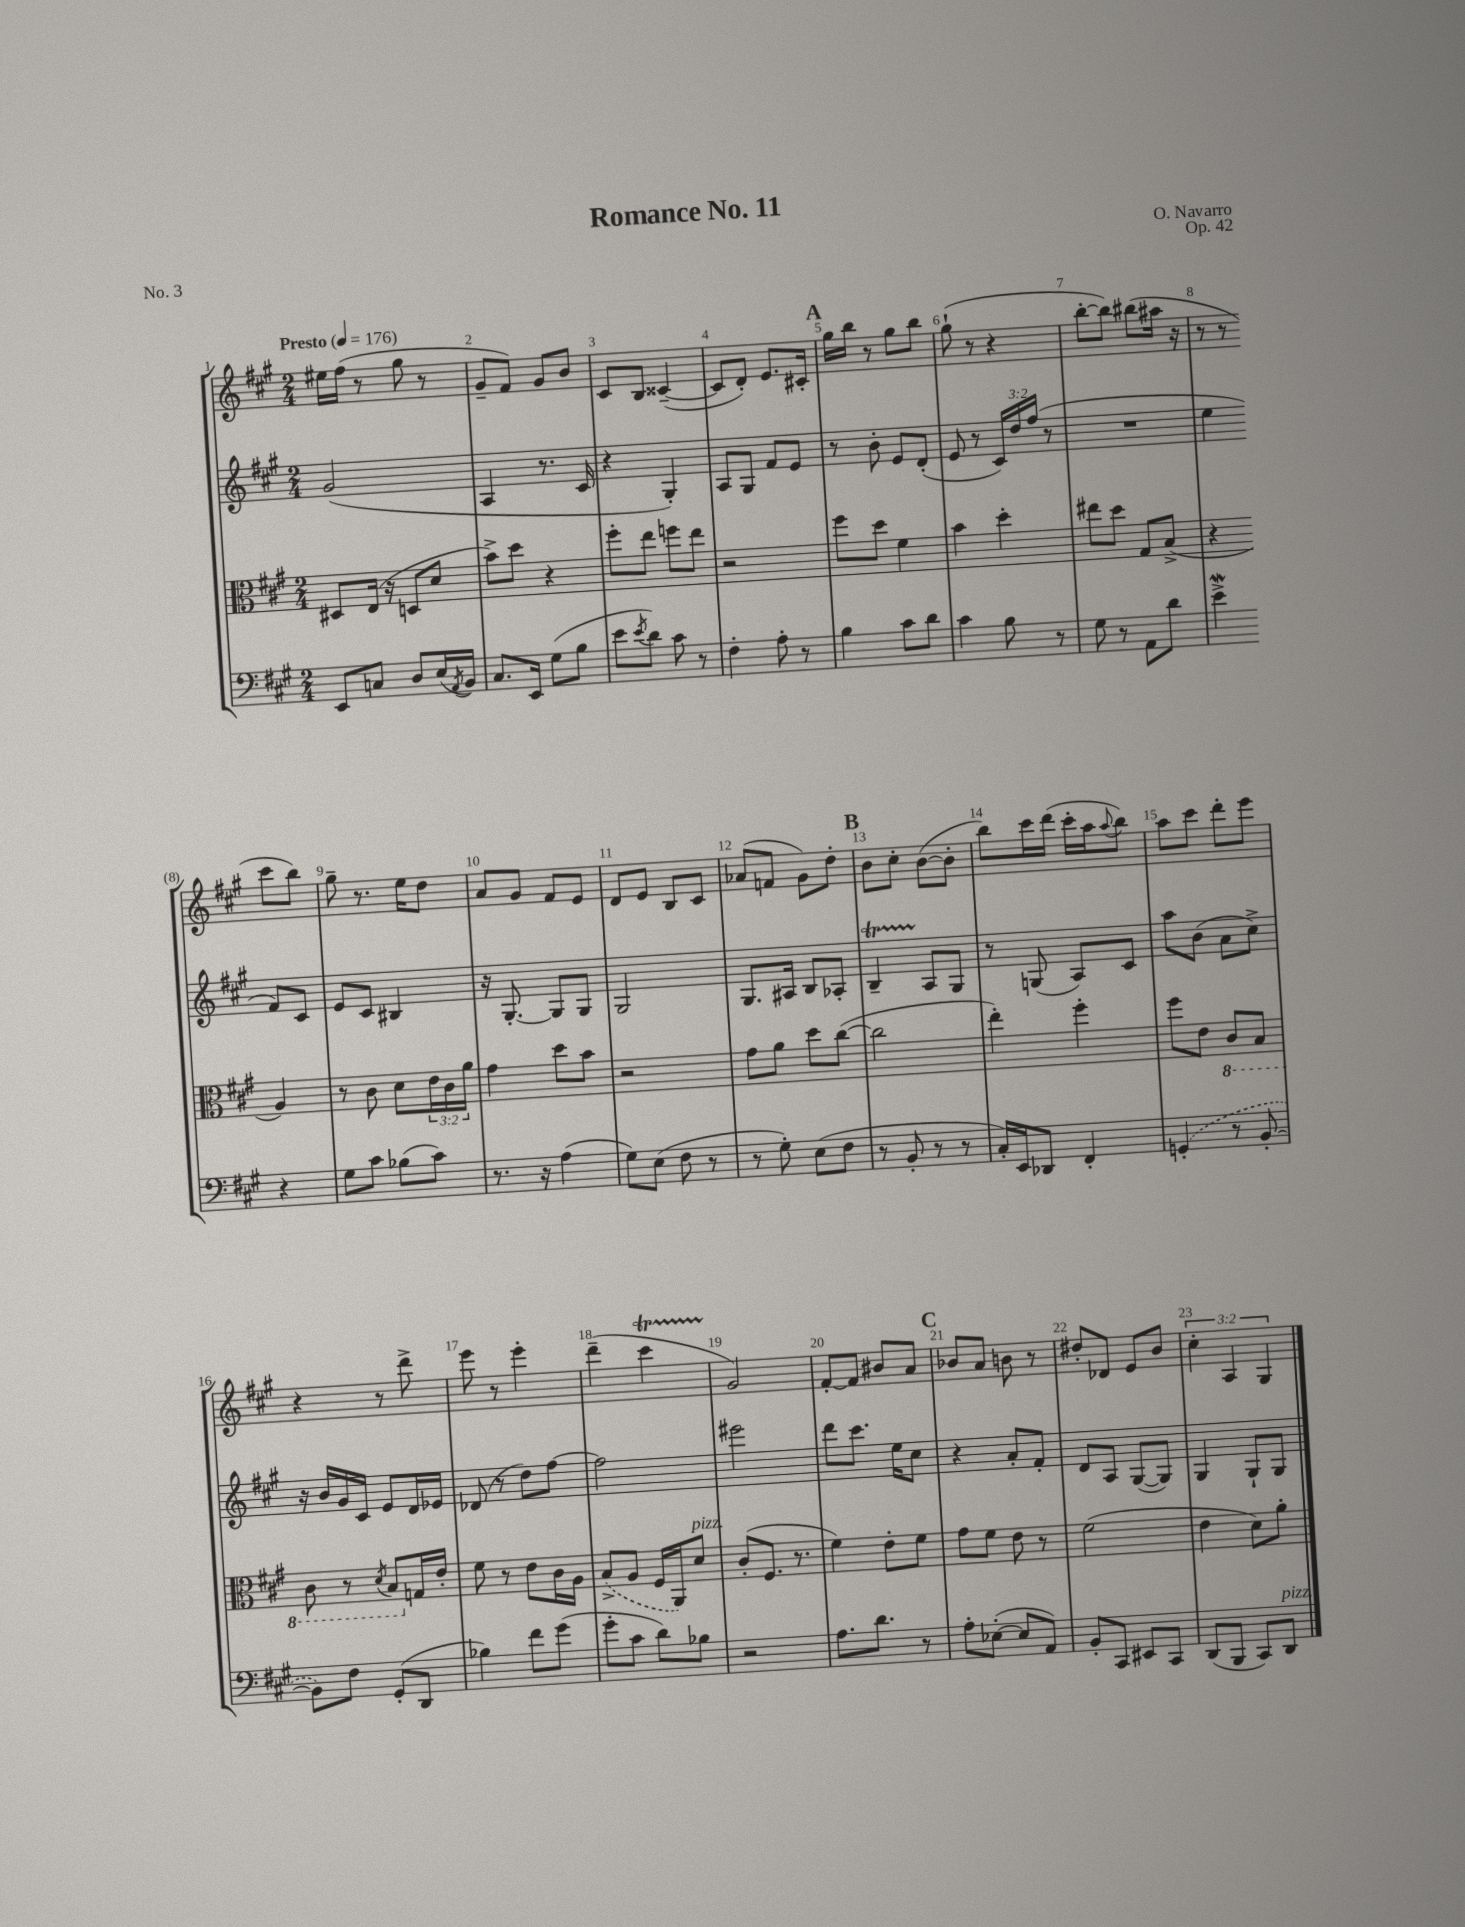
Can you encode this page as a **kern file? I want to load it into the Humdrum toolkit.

**kern	**kern	**kern	**kern
*part4	*part3	*part2	*part1
*staff4	*staff3	*staff2	*staff1
*clefF4	*clefC3	*clefG2	*clefG2
*k[f#c#g#]	*k[f#c#g#]	*k[f#c#g#]	*k[f#c#g#]
*M2/4	*M2/4	*M2/4	*M2/4
*MM176	*MM176	*MM176	*MM176
=1	=1	=1	=1
!	!	!	!LO:TX:a:B:t=Presto
8EE/L	8D#X/L	(2g#/	16ee#X\LL
.	.	.	(16ff#\JJ
8Cn/J	(16E/Jk	.	8r
.	16r	.	.
8D/L	8Dn/L	.	8gg#\
(16E/L	8d/J	.	8r
8qAA/	.	.	.
16BB/JJ)	.	.	.
=2	=2	=2	=2
8.C#/L	8b^\L)	4A/	8g#~/L
.	8dd\J	.	8f#/J)
16EE/Jk	.	.	.
(8G#\L	4r	8.r	8g#/L
8B\J	.	.	8b/J
.	.	16c#/	.
=3	=3	=3	=3
8e\L	8ff#'\L	4r	8c#/L
8qe/	.	.	.
8d\J)	8ee\J	.	8B/J
8c#\	8ffn\L	4G#'/)	([4c##X~/
8r	8ee\J	.	.
=4	=4	=4	=4
4F#'\	2r	8A/L	8c##/L]
.	.	8G#/J	8d'/J)
8A'\	.	8f#/L	8.e/L
8r	.	8e/J	.
.	.	.	16c#X'/Jk
!!LO:REH:place=s1:t=A
=5	=5	=5	=5
4B\	8ff#\L	8r	16gg#\LL
.	.	.	16bb\JJ
.	8dd\J	8b'\	8r
8c#\L	4f#\	8e/L	8gg#\L
8d\J	.	(8d'/J	8bb\J
=6	=6	=6	=6
4c#\	4b\	8e/	(8gg#`\
.	.	8r	8r
8B\	4dd'\	24c#/LL)	4r
.	.	24dd/	.
.	.	(24ff#/JJ	.
8r	.	8r	.
=7	=7	=7	=7
8G#\	8ee#X\L	2r	[8bb'\L
8r	8dd\J	.	8bb\J])
8AA\L	8G#/L	.	(8bb#X\L
8d\J	(8B^/J	.	16aa#X\Jk
.	.	.	16r
=8	=8	=8	=8
4eW^\	4r	4ee\	8r
.	.	.	8r
4r	4A/)	8f#/L)	8ccc#\L
.	.	8c#/J	8bb\J)
!!LO:LB:g=z
=9	=9	=9	=9
8G#\L	8r	8e/L	8gg#~\
8c#\J	8c#\	8c#/J	8.r
(8B-X\L	8d\L	4B#X/	.
.	.	.	16ee\KL
8c#\J)	24e\L	.	8dd\J
.	24c#\	.	.
.	24a\JJ	.	.
=10	=10	=10	=10
8.r	4g#\	16r	8a/L
.	.	[8.G#'/	.
.	.	.	8g#/J
16r	.	.	.
(4A\	8dd\L	8G#/L]	8f#/L
.	8b\J	8G#/J	8e/J
=11	=11	=11	=11
8G#\L)	2r	2G#/	8d/L
(8E\J	.	.	8e/J
8F#\	.	.	8B/L
8r	.	.	8c#/J
=12	=12	=12	=12
8r	8g#\L	8.G#/L	(8a-X/L
8G#'\)	8a\J	.	8fn/J
.	.	16A#X/Jk	.
(8E\L	8dd\L	8B/L	8g#\L)
8F#\J	([8cc#\J	8A-X'/J	8dd'\J
!!LO:REH:place=s1:t=B
=13	=13	=13	=13
8r	2cc#\]	4BT~/	8b\L
8BB'/	.	.	8cc#'\J
8r	.	8A/L	([8b\L
8r	.	8G#/J	8b'\J]
=14	=14	=14	=14
16C#'/LL)	4ee'\)	8r	8bb\L)
16EE/J	.	.	.
8DD-X/J	.	(8Gn/	16ccc#\L
.	.	.	(16ddd\JJ
4FF#'/	4ff#'\	8A/L)	16ccc#'\LL
.	.	.	16aa\J
.	.	.	8qqaa/
.	.	8c#/J	8bb\J)
=15	=15	=15	=15
(4GGn'/	8ff#\L	8aa\L	8aa\L
.	8e\J	(8b\J	8ccc#\J
*	*8ba	*	*
8r	8C#/L	8a\L	8ddd'\L
[8BB'/	8BB/J	8cc#^\J)	8eee\J
!!LO:LB:g=z
=16	=16	=16	=16
8BB\L])	8C#\	16r	4r
.	.	16b/LL	.
8F#\J	8r	16g#/	.
.	.	16c#/JJ	.
.	8qD/	.	.
(8GG#'/L	8BB/L	8e/L	8r
*	*X8ba	*	*
8DD/J	16Gn/L	16d/L	8ddd^\
.	16e'/JJ	16e-X/JJ	.
=17	=17	=17	=17
4B-X\)	8f#\	(8d-X/	8eee\
.	8r	8r	8r
8f#\L	8e\L	8dd\L)	4eee'\
(8g#\J	16c#\L	[8ff#\J	.
.	16A\JJ	.	.
=18	=18	=18	=18
8g#'\L	(8B^/L	2ff#\]	(4ddd~\
8c#\J	8A/J	.	.
8d\L)	16F#/LL	.	4ccc#t\
.	16AA/J)	.	.
!	!LO:TX:a:i:t=pizz.	!	!
8B-X\J	8d/J	.	.
=19	=19	=19	=19
2r	(8c#'/L	2eee#X\	2g#/)
.	8.F#/J	.	.
.	8.r	.	.
=20	=20	=20	=20
8.A\L	4f#\)	8ddd\L	[8f#'/L
.	.	8.ccc#\J	8f#/J]
8.d\J	.	.	.
.	8e'\L	.	8b#X/L
.	.	16ee\KL	.
8r	8f#\J	8cc#\J	8a/J
!!LO:REH:place=s1:t=C
=21	=21	=21	=21
8A'\L	8g#\L	4r	8b-X/L
([8E-X'\J	8f#\J	.	8a/J
8E-/L]	8e\	8a'/L	8bn\
8AA/J)	8r	8f#'/J	8r
=22	=22	=22	=22
8BB'/L	(2f#\	8d/L	8dd#X'/L
8CC#/J	.	8A/J	8d-X/J
8EE#X/L	.	([8G#/L	8e/L
8CC#/J	.	8G#/J])	8b/J
=23	=23	=23	=23
(8DD/L	4e\	4G#/	6cc#'\
8BBB/J	.	.	.
.	.	.	6A/
8CC#/L)	8d\L)	8G#`/L	.
.	.	.	6G#/
!LO:TX:a:i:t=pizz.	!	!	!
8DD/J	8a'\J	8G#/J	.
==	==	==	==
*-	*-	*-	*-
